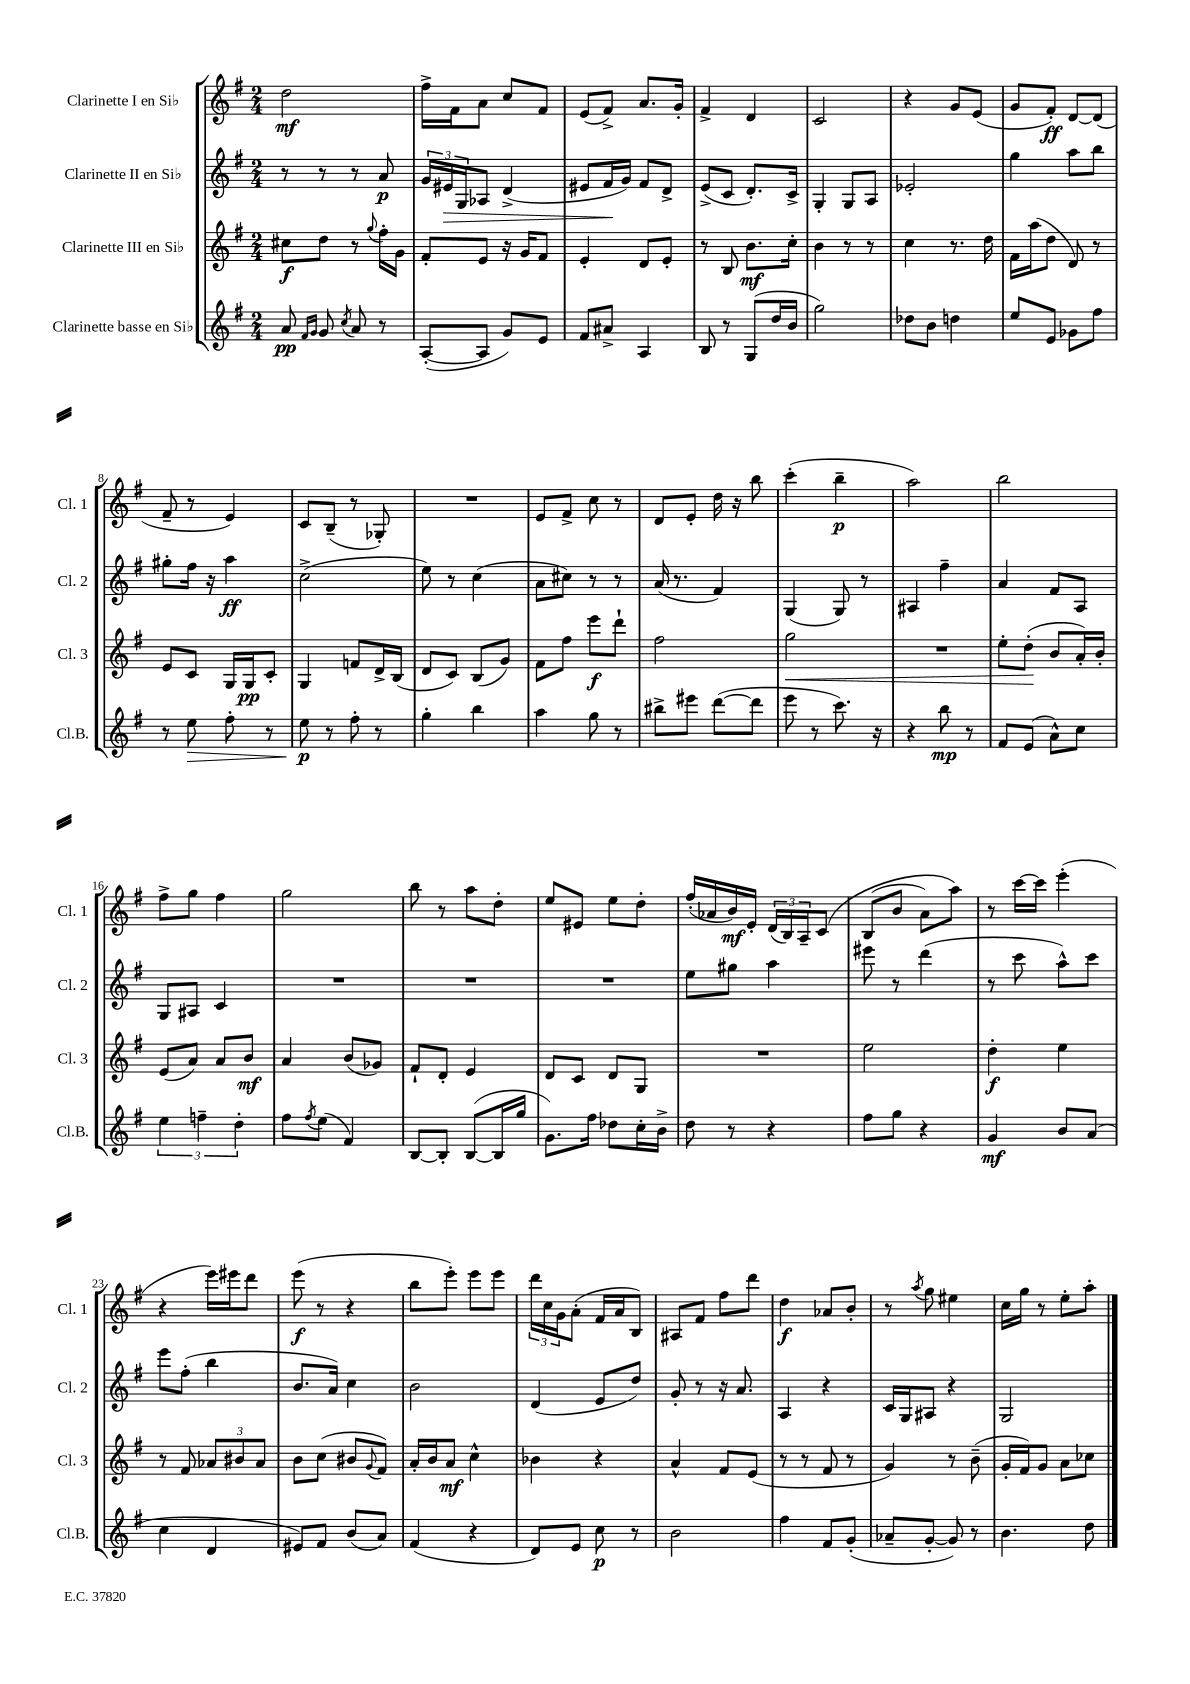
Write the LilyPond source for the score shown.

<<
\new StaffGroup <<
\new Staff = "s0" \with { instrumentName = "Clarinette I en Sib" shortInstrumentName = "Cl. 1" } {
    \clef treble \key g \major \numericTimeSignature \time 2/4
    d''2\mf |
    fis''16-> fis'16 a'8 c''8 fis'8 |
    e'8( fis'8->) a'8. g'16-. |
    fis'4-> d'4 |
    c'2 |
    r4 g'8 e'8( |
    g'8 fis'8-.\ff) d'8~ d'8( |
    fis'8-- r8 e'4) |
    c'8 b8--( r8 ges8-.) |
    R2 |
    e'8 fis'8-> c''8 r8 |
    d'8 e'8-. d''16 r16 b''8 |
    c'''4-.( b''4--\p |
    a''2) |
    b''2 |
    fis''8-> g''8 fis''4 |
    g''2 |
    b''8 r8 a''8 d''8-. |
    e''8 eis'8 e''8 d''8-. |
    fis''16-.( aes'16 b'16\mf) e'16-. \tuplet 3/2 { d'16( b16) a16-- } c'8\( |
    b8( b'8 a'8) a''8\) |
    r8 c'''16~ c'''16 e'''4-.( |
    r4 e'''16) eis'''16 d'''8 |
    e'''8\f( r8 r4 |
    b''8 e'''8-.) e'''8 e'''8 |
    \tuplet 3/2 { d'''16 c''16 g'16 } a'8-.( fis'16 a'16 b8) |
    ais8 fis'8 fis''8 d'''8 |
    d''4\f aes'8 b'8-. |
    r8 \acciaccatura { a''8 } g''8 eis''4 |
    c''16 g''16 r8 e''8-. a''8-. \bar "|." |
}
\new Staff = "s1" \with { instrumentName = "Clarinette II en Sib" shortInstrumentName = "Cl. 2" } {
    \clef treble \key g \major \numericTimeSignature \time 2/4
    r8 r8 r8 a'8\p |
    \tuplet 3/2 { g'16 eis'16\> g16 } aes8 d'4->( |
    eis'8 fis'16\! g'16) fis'8 d'8-> |
    e'8->( c'8 d'8.-.) c'16-> |
    g4-. g8 a8 |
    ees'2-. |
    g''4 a''8 b''8 |
    gis''8-. fis''16 r16 a''4\ff |
    c''2->( |
    e''8) r8 c''4( |
    a'8 cis''8) r8 r8 |
    a'16( r8. fis'4) |
    g4( g8) r8 |
    ais4 fis''4-- |
    a'4 fis'8 a8 |
    g8 ais8 c'4 |
    R2 |
    R2 |
    R2 |
    e''8 gis''8 a''4 |
    eis'''8 r8 d'''4( |
    r8 c'''8 a''8-^) c'''8 |
    e'''8 fis''8-.( b''4 |
    b'8. a'16) c''4 |
    b'2 |
    d'4( e'8 d''8) |
    g'8-. r8 r16 a'8. |
    a4 r4 |
    c'16 g16 ais8 r4 |
    g2 \bar "|." |
}
\new Staff = "s2" \with { instrumentName = "Clarinette III en Sib" shortInstrumentName = "Cl. 3" } {
    \clef treble \key g \major \numericTimeSignature \time 2/4
    cis''8\f d''8 r8 \appoggiatura { g''8 } fis''16-. g'16 |
    fis'8-. e'8 r16 g'16 fis'8 |
    e'4-. d'8 e'8-. |
    r8 b8 b'8.\mf c''16-. |
    b'4 r8 r8 |
    c''4 r8. d''16 |
    fis'16 a''16( d''8 d'8) r8 |
    e'8 c'8 g16 g16\pp c'8-. |
    g4 f'8 d'16-> b16( |
    d'8 c'8) b8( g'8) |
    fis'8 fis''8 e'''8\f d'''8-! |
    fis''2 |
    g''2\< |
    R2 |
    e''8-. d''8-.\!( b'8 a'16-.) b'16-. |
    e'8( a'8) a'8 b'8\mf |
    a'4 b'8( ges'8) |
    fis'8-! d'8-. e'4 |
    d'8 c'8 d'8 g8 |
    R2 |
    e''2 |
    d''4-.\f e''4 |
    r8 fis'8 \tuplet 3/2 { aes'8 bis'8 aes'8 } |
    b'8 c''8( bis'8 \appoggiatura { g'8 } fis'8) |
    a'16-. b'16 a'8\mf c''4-^ |
    bes'4 r4 |
    a'4-^ fis'8 e'8( |
    r8 r8 fis'8 r8 |
    g'4) r8 b'8--( |
    g'16-. fis'16) g'8 a'8 ces''8 \bar "|." |
}
\new Staff = "s3" \with { instrumentName = "Clarinette basse en Sib" shortInstrumentName = "Cl.B." } {
    \clef treble \key g \major \numericTimeSignature \time 2/4
    a'8\pp \grace { fis'16 g'16 } g'8 \acciaccatura { c''8 } a'8 r8 |
    a8~-.( a8 g'8) e'8 |
    fis'8 ais'8-> a4 |
    b8 r8 g8( d''16 b'16 |
    g''2) |
    des''8 b'8 d''4 |
    e''8 e'8 ges'8 fis''8 |
    r8 e''8\> fis''8-. r8 |
    e''8\p\! r8 fis''8-. r8 |
    g''4-. b''4 |
    a''4 g''8 r8 |
    bis''8-> eis'''8 d'''8~( d'''8 |
    e'''8 r8 c'''8.) r16 |
    r4 b''8\mp r8 |
    fis'8 e'8( a'8-^) c''8 |
    \tuplet 3/2 { e''4 f''4-- d''4-. } |
    fis''8 \acciaccatura { fis''8 } e''8( fis'4) |
    b8~ b8-. b8~( b16 g''16 |
    g'8.) fis''16 des''8 c''16-. b'16-> |
    d''8 r8 r4 |
    fis''8 g''8 r4 |
    g'4\mf b'8 a'8( |
    c''4 d'4 |
    eis'8) fis'8 b'8( a'8) |
    fis'4( r4 |
    d'8) e'8 c''8\p r8 |
    b'2 |
    fis''4 fis'8 g'8-.( |
    aes'8-- g'8~-. g'8) r8 |
    b'4. d''8 \bar "|." |
}
>>
>>
